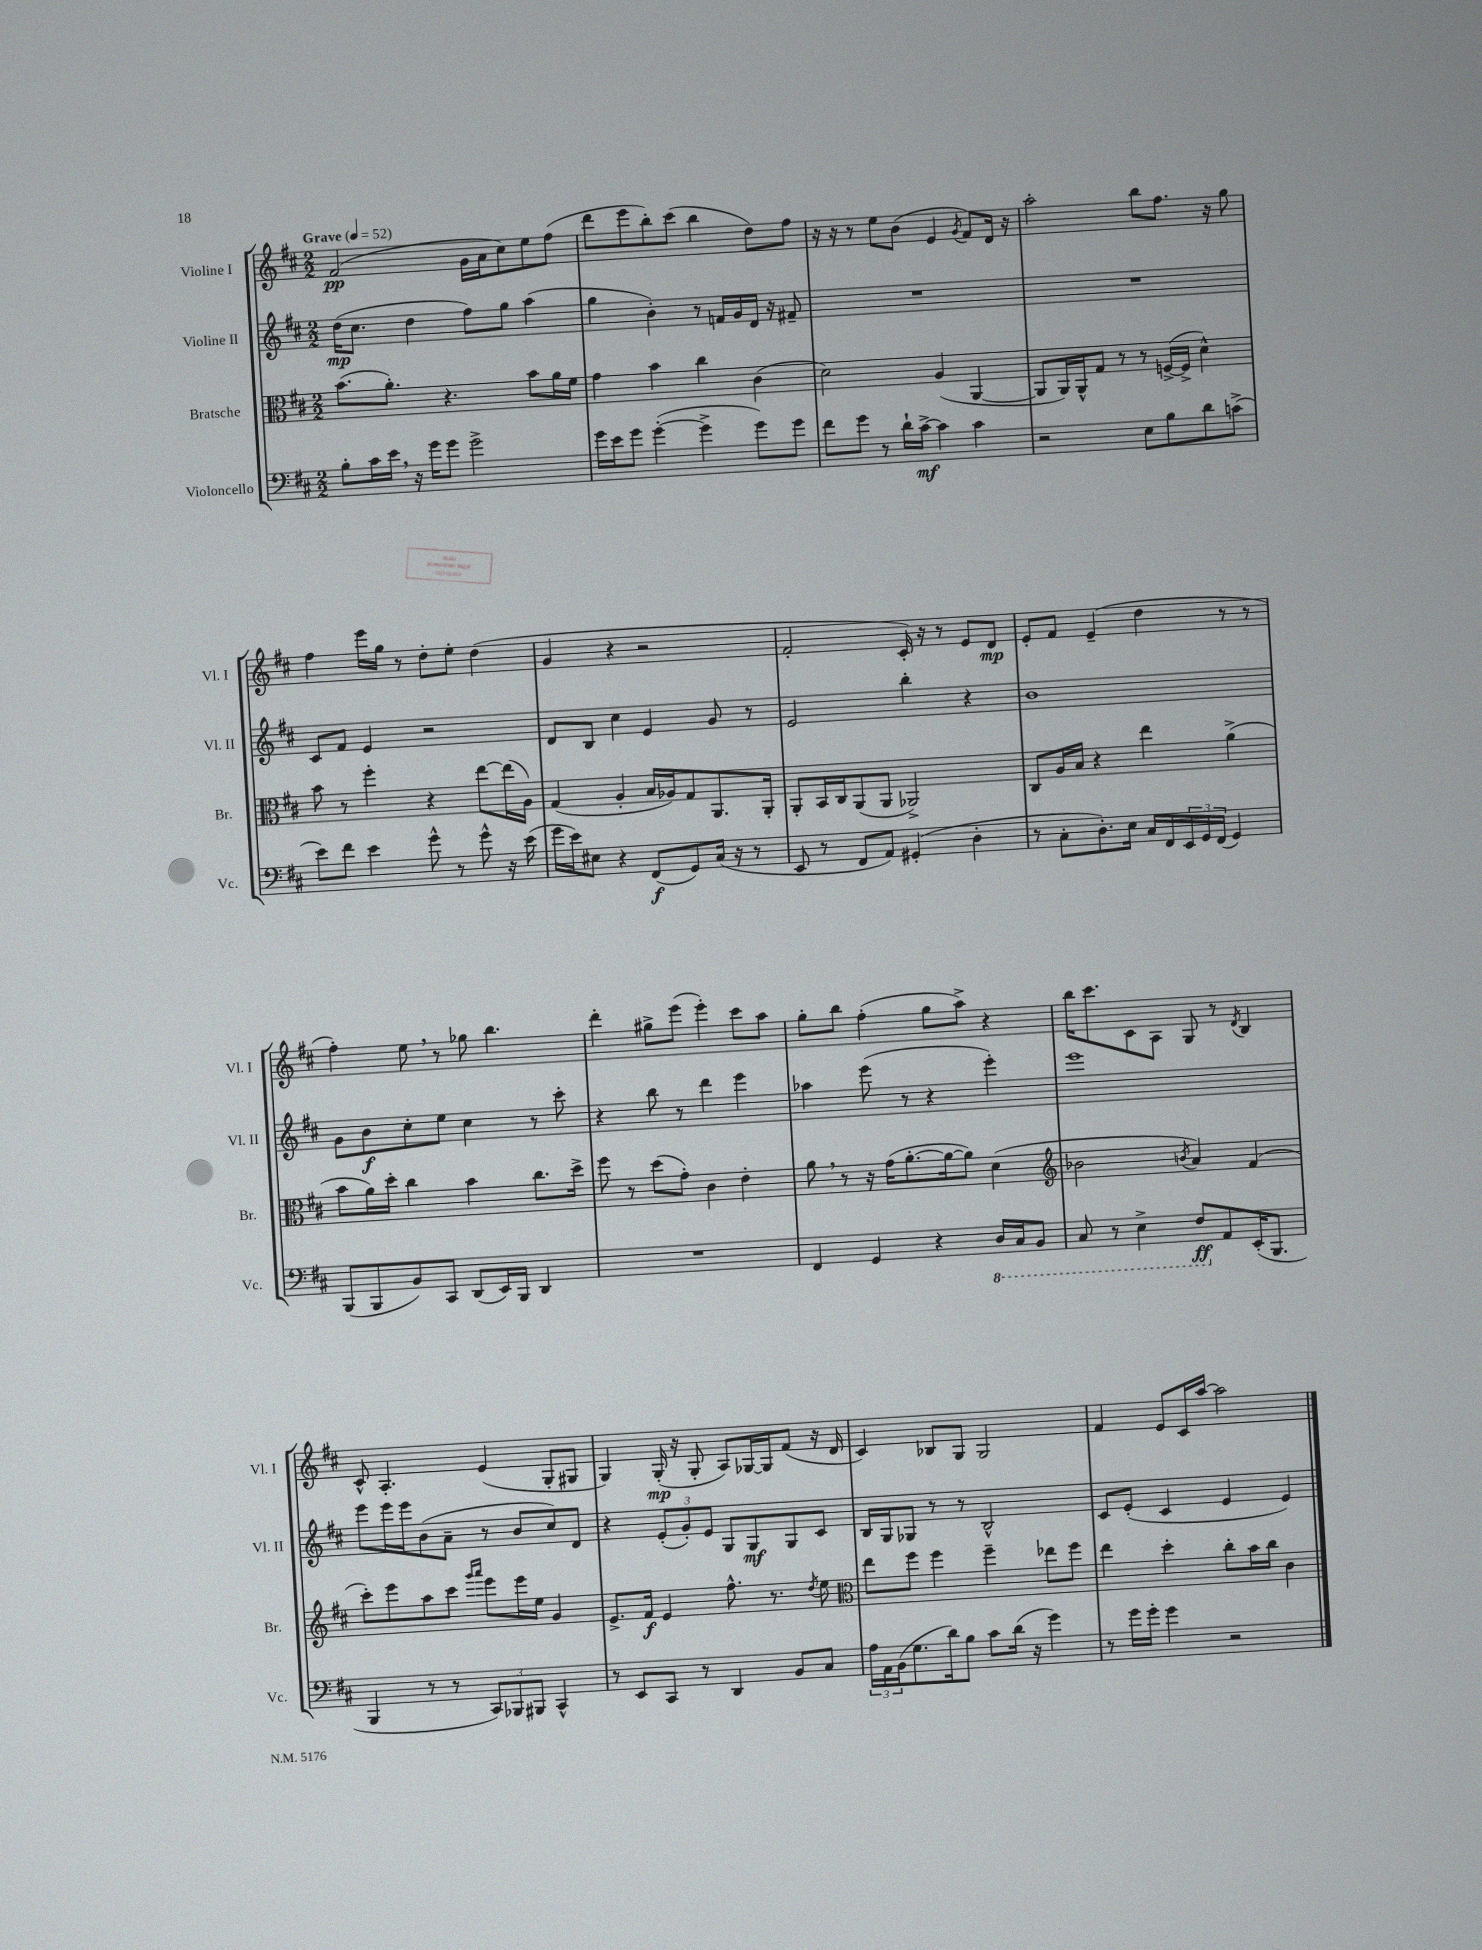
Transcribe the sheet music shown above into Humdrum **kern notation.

**kern	**kern	**kern	**kern
*staff4	*staff3	*staff2	*staff1
*clefF4	*clefC3	*clefG2	*clefG2
*k[f#c#]	*k[f#c#]	*k[f#c#]	*k[f#c#]
*M2/2	*M2/2	*M2/2	*M2/2
*MM52	*MM52	*MM52	*MM52
8B'\L	(8.b\L	(16dd\LK	(2f#/
.	.	8.cc#\J	.
16c#\L	.	.	.
16e\JJ	8.a'\J)	.	.
16r	.	4dd\	.
16g\LK	.	.	.
8g\J	4.r	.	.
2g^\	.	8ff#\L)	16g\LL
.	.	.	16a\J
.	.	8gg\J	8cc#\)
.	8b\L	(4aa\	8ee\
.	16a\L	.	(8ff#\J
.	16f#\JJ	.	.
=	=	=	=
16g\LL	4g\	4gg\	8ddd\L
16e\J	.	.	.
8g\J	.	.	8eee\
([4g'\	4b\	4b'\)	8bb'\)
.	.	.	(8ccc#\J
4g^\]	4cc#\	8r	4bb\
.	.	16f/LL	.
.	.	16g/	.
8g\L)	(4c#\	16d/JJ	8dd\L)
.	.	16r	.
8g\J	.	8f#~/	8ff#\J
=	=	=	=
8f#\L	2d\)	1r	16r
.	.	.	16r
8g\J	.	.	8r
8r	.	.	8ee\L
16d`\LL	.	.	(8b\J
[16c#^\JJ	.	.	.
4c#\]	(4A/	.	4e/
.	.	.	8qg/
4c#\	[4AA/	.	8f#/L)
.	.	.	16d/Jk
.	.	.	16r
=	=	=	=
2r	8AA/]L	1r	2aa'\
.	16AA/L)	.	.
.	16AA^^/J	.	.
.	8G/J	.	.
.	8r	.	.
8E\L	8r	.	8bb\L
8B\	([16F^/LL	.	8.ff#\J
.	16F^/]JJ	.	.
8d\	4d^^\)	.	.
.	.	.	16r
(8c^\J	.	.	8gg\
=	=	=	=
8e\L)	8b\	8c#/L	4ff#\
8f#\J	8r	8f#/J	.
4e\	4ff#'\	4e/	16eee\LL
.	.	.	16gg\JJ
.	.	.	8r
8g^^\	4r	2r	8dd'\L
8r	.	.	8ee'\J
8g^^\	[8ee\L	.	(4dd\
16r	(16ee\]L	.	.
(16e\	16A\JJ)	.	.
=	=	=	=
16g\LL	(4G/	8d/L	4g/
16e\J)	.	.	.
8E#\J	.	8B/J	.
4r	4A'/	4cc#\	4r
(8FF#/L	16B/LL	4e/	2r
.	16A-/J)	.	.
8GG/)	8G/	.	.
(16C#/Jk	8.AA/	8g/	.
16r	.	.	.
8r	.	8r	.
.	16AA'/Jk	.	.
=	=	=	=
8EE/	8AA'/L	2e/	2f#'/
8r	16BB/L	.	.
.	16C#/J	.	.
8FF#/L	(8AA/	.	.
8AA/J)	8AA/J	.	.
(4GG#'/	2AA-^/)	4bb'\	16c#'/)
.	.	.	16r
.	.	.	8r
4D'\	.	4r	8e/L
.	.	.	8d/J
=	=	=	=
8r	8C#/L	1b	8e'/L
8C#'\L	16A/L	.	8f#/J
.	16B/JJ	.	.
8.D'\)	4r	.	(4e~/
16E\Jk	.	.	.
16C#/LL	4ee\	.	4dd\
16FF#/	.	.	.
24EE/	.	.	.
24GG/	.	.	.
(24FF#/JJ	.	.	.
4GG/)	(4a^\	.	8r
.	.	.	8r
=	=	=	=
(8BBB/L	8b\L	8g\L	4ff#'\)
8BBB/	16a\L)	8b\	.
.	16dd'\JJ	.	.
8BB/)	4cc#\	8cc#'\	8ee\
8CC#/J	.	8ee\J	8r
(8DD/L	4b\	4cc#\	8gg-\
16EE/L)	.	.	4.bb\
16BBB/JJ	.	.	.
4DD/	8.cc#\L	8r	.
.	.	8ccc#'\	.
.	16dd^\Jk	.	.
=	=	=	=
1r	8ff#\	4r	4ddd'\
.	8r	.	.
.	(8dd\L	8bb\	8gg#^\L
.	8g'\J)	8r	(8eee\J
.	4c#\	4ddd\	4eee'\)
.	4e'\	4eee\	8ccc#\L
.	.	.	8aa\J
=	=	=	=
4FF#/	8a\	4aa-\	8gg'\L
.	8r	.	8bb\J
4GG/	16r	(8eee\	(4ff#'\
.	(16g\LK	.	.
.	[8.a'\	8r	.
4r	.	4r	8gg\L
.	16a\_k	.	.
.	8a\]J)	.	8aa^\J)
16DD/LL	(4d\	4eee'\)	4r
16CC#/J	.	.	.
8BBB/J	.	.	.
=	=	=	=
*	*clefG2	*	*
8CC#/	2b-\	1eee	16bb\LK
.	.	.	8.ccc#\
8r	.	.	.
4EE^\	.	.	8c#\
.	.	.	8A\J
.	8qb/	.	.
8FF#/L	4a/)	.	8G/
8AA/	.	.	8r
.	.	.	8qd/
(16EE'/K	(4f#/	.	4B/
8.BBB/J	.	.	.
=	=	=	=
4BBB/	8ccc#'\L)	8eee\L	8c#^^/
.	8eee\	16eee\L	4.A'/
.	.	16eee\J	.
8r	8aa\	(8b\	.
8r	8ccc#\J	8a~\J	.
.	16qqggg/LL	.	.
.	16qqaaa/JJ	.	.
12CC#/L)	8eee\L	8r	(4e/
12BBB-/	.	.	.
.	16eee\L	8b/L	.
12BBB#/J	.	.	.
.	16ee\JJ	.	.
4CC#^^/	4g/	8cc#/)	8G'/L
.	.	8d/J	8G#/J
=	=	=	=
8r	8.e^/L	4r	4G/)
8EE/L	.	.	.
.	16f#/Jk	.	.
8CC#/J	4e/	(12e'/L	(16G'/
.	.	.	16r
.	.	12g'/)	.
8r	.	.	8G'/
.	.	12e/J	.
4DD/	8.ff#^^\	8G/L	8A/L)
.	.	8G/	[16G-/L
.	8.r	.	16G-/]J
8BB/L	.	8G/	(8f#/J
.	8qdd/	.	.
8C#/J	8ee\	8c#/J	16r
.	.	.	16d/
=	=	=	=
*	*clefC3	*	*
24A\LL	8ee\L	16B/LL	4c#/)
24AA\	.	.	.
.	.	16G/J	.
(24BB\J	.	.	.
8.G\	8ff#\J	8G-/J	.
.	4ff#\	8r	8B-/L
16d\k)	.	.	.
8B\J	.	8r	8G/J
8c#\L	4ff#~\	2B^^/	2G/
(16d\Jk	.	.	.
16r	.	.	.
4g\)	8ee-\L	.	.
.	8ff#\J	.	.
=	=	=	=
8r	4ee\	8c#/L	4f#/
16g\LL	.	(8e'/J	.
16g'\JJ	.	.	.
4g\	4dd'\	4c#/	8e/L
.	.	.	16c#/L
.	.	.	[16aa/JJ
2r	8cc#'\L	4e/	2aa\]
.	16b\L	.	.
.	16cc#\JJ	.	.
.	4c#\	4e/)	.
==	==	==	==
*-	*-	*-	*-
